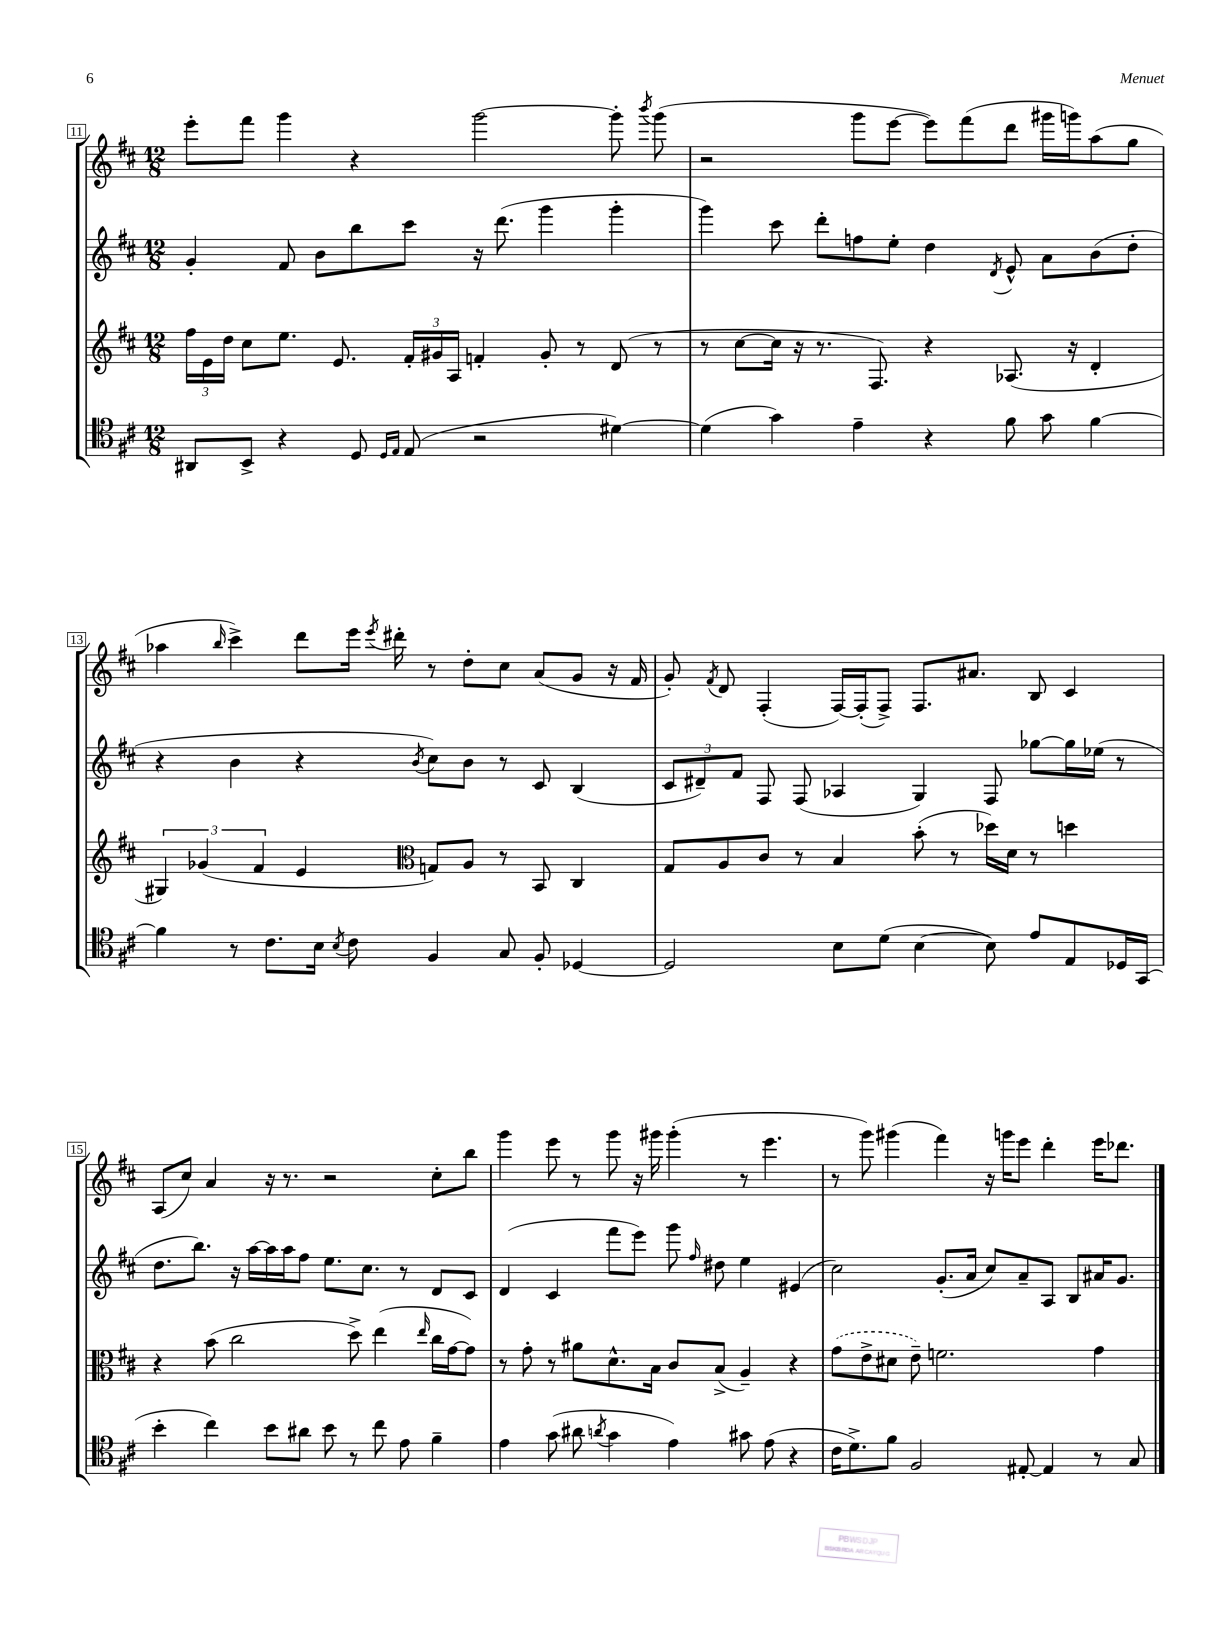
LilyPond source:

<<
\new StaffGroup <<
\new Staff = "s0" {
    \clef treble \key d \major \numericTimeSignature \time 12/8
    \autoBeamOff e'''8[-. fis'''8] g'''4 r4 g'''2~ g'''8-. \acciaccatura { b'''8 } g'''8( |
    r2 g'''8[ e'''8]~ e'''8[) fis'''8( d'''8] gis'''16[ g'''16) a''8( g''8] |
    aes''4 \grace { b''16 } cis'''4->) d'''8[ e'''16] \acciaccatura { e'''8 } dis'''16-. r8 d''8[-. cis''8] a'8[( g'8] r16 fis'16 |
    g'8-.) \acciaccatura { fis'8 } d'8 fis4-.( fis16[~) fis16-.( fis8]->) fis8.[ ais'8.] b8 cis'4 |
    a8[( cis''8]) a'4 r16 r8. r2 cis''8[-. b''8] |
    g'''4 e'''8 r8 g'''8 r16 gis'''16 gis'''4-.( r8 e'''4. |
    r8 g'''8) gis'''4( fis'''4) r16 g'''16[ e'''8] d'''4-. e'''16[ des'''8.] \bar "|." |
}
\new Staff = "s1" {
    \clef treble \key d \major \numericTimeSignature \time 12/8
    \autoBeamOff g'4-. fis'8 b'8[ b''8 cis'''8] r16 d'''8.( g'''4 g'''4-. |
    g'''4) cis'''8 d'''8[-. f''8 e''8]-. d''4 \acciaccatura { d'8 } e'8-^ a'8[ b'8( d''8]-. |
    r4 b'4 r4 \acciaccatura { b'8 } cis''8[) b'8] r8 cis'8 b4( |
    \tuplet 3/2 { cis'8[ dis'8--) fis'8] } fis8 fis8( aes4 g4) fis8 ges''8[~ ges''16 ees''16]( r8 |
    d''8.[ b''8.]) r16 a''16[~ a''16 a''16 fis''8] e''8.[ cis''8.] r8 d'8[ cis'8] |
    d'4( cis'4 fis'''8[ e'''8]) g'''8 \grace { fis''16 } dis''8 e''4 eis'4( |
    cis''2) g'8.[-.( a'16] cis''8[) a'8-- a8] b8[ ais'16 g'8.] \bar "|." |
}
\new Staff = "s2" {
    \clef treble \key d \major \numericTimeSignature \time 12/8
    \autoBeamOff \tuplet 3/2 { fis''16[ e'16 d''16] } cis''8[ e''8.] e'8. \tuplet 3/2 { fis'16[-. gis'16 a16] } f'4-. gis'8-. r8 d'8( r8 |
    r8 cis''8[~ cis''16] r16 r8. fis8.) r4 aes8.( r16 d'4-. |
    \tuplet 3/2 { gis4) ges'4( fis'4 } e'4 \clef alto g8[) a8] r8 b,8 cis4 |
    g8[ a8 cis'8] r8 b4 b'8-.( r8 des''16[) d'16] r8 d''4 |
    r4 b'8( cis''2 d''8->) e''4( \grace { e''16 } cis''16[ g'16~ g'8]) |
    r8 g'8-. r8 ais'8[ d'8.-^ b16] cis'8[ b8]->( a4--) r4 |
    \once \slurDashed g'8[( e'8-> dis'8] e'8--) f'2. g'4 \bar "|." |
}
\new Staff = "s3" {
    \clef tenor \key d \major \numericTimeSignature \time 12/8
    \autoBeamOff ais,8[ b,8]-> r4 d8 \grace { d16[ e16] } e8( r2 dis'4~) |
    dis'4( g'4) e'4-- r4 fis'8 g'8 fis'4~ |
    fis'4 r8 cis'8.[ b16] \acciaccatura { b8 } cis'8 fis4 g8 fis8-. des4~ |
    des2 b8[ d'8]( b4~ b8) e'8[ e8 des16 g,16]( |
    b'4-. cis''4) b'8[ ais'8] b'8 r8 cis''8 e'8 fis'4-- |
    e'4 g'8( ais'8 \acciaccatura { a'8 } g'4 e'4) gis'8 e'8( r4 |
    cis'16[ d'8.->) fis'8] fis2 eis8~-. eis4 r8 g8 \bar "|." |
}
>>
>>
\layout { \context { \Score currentBarNumber = #11 \override BarNumber.stencil = #(make-stencil-boxer 0.1 0.3 ly:text-interface::print) } }
